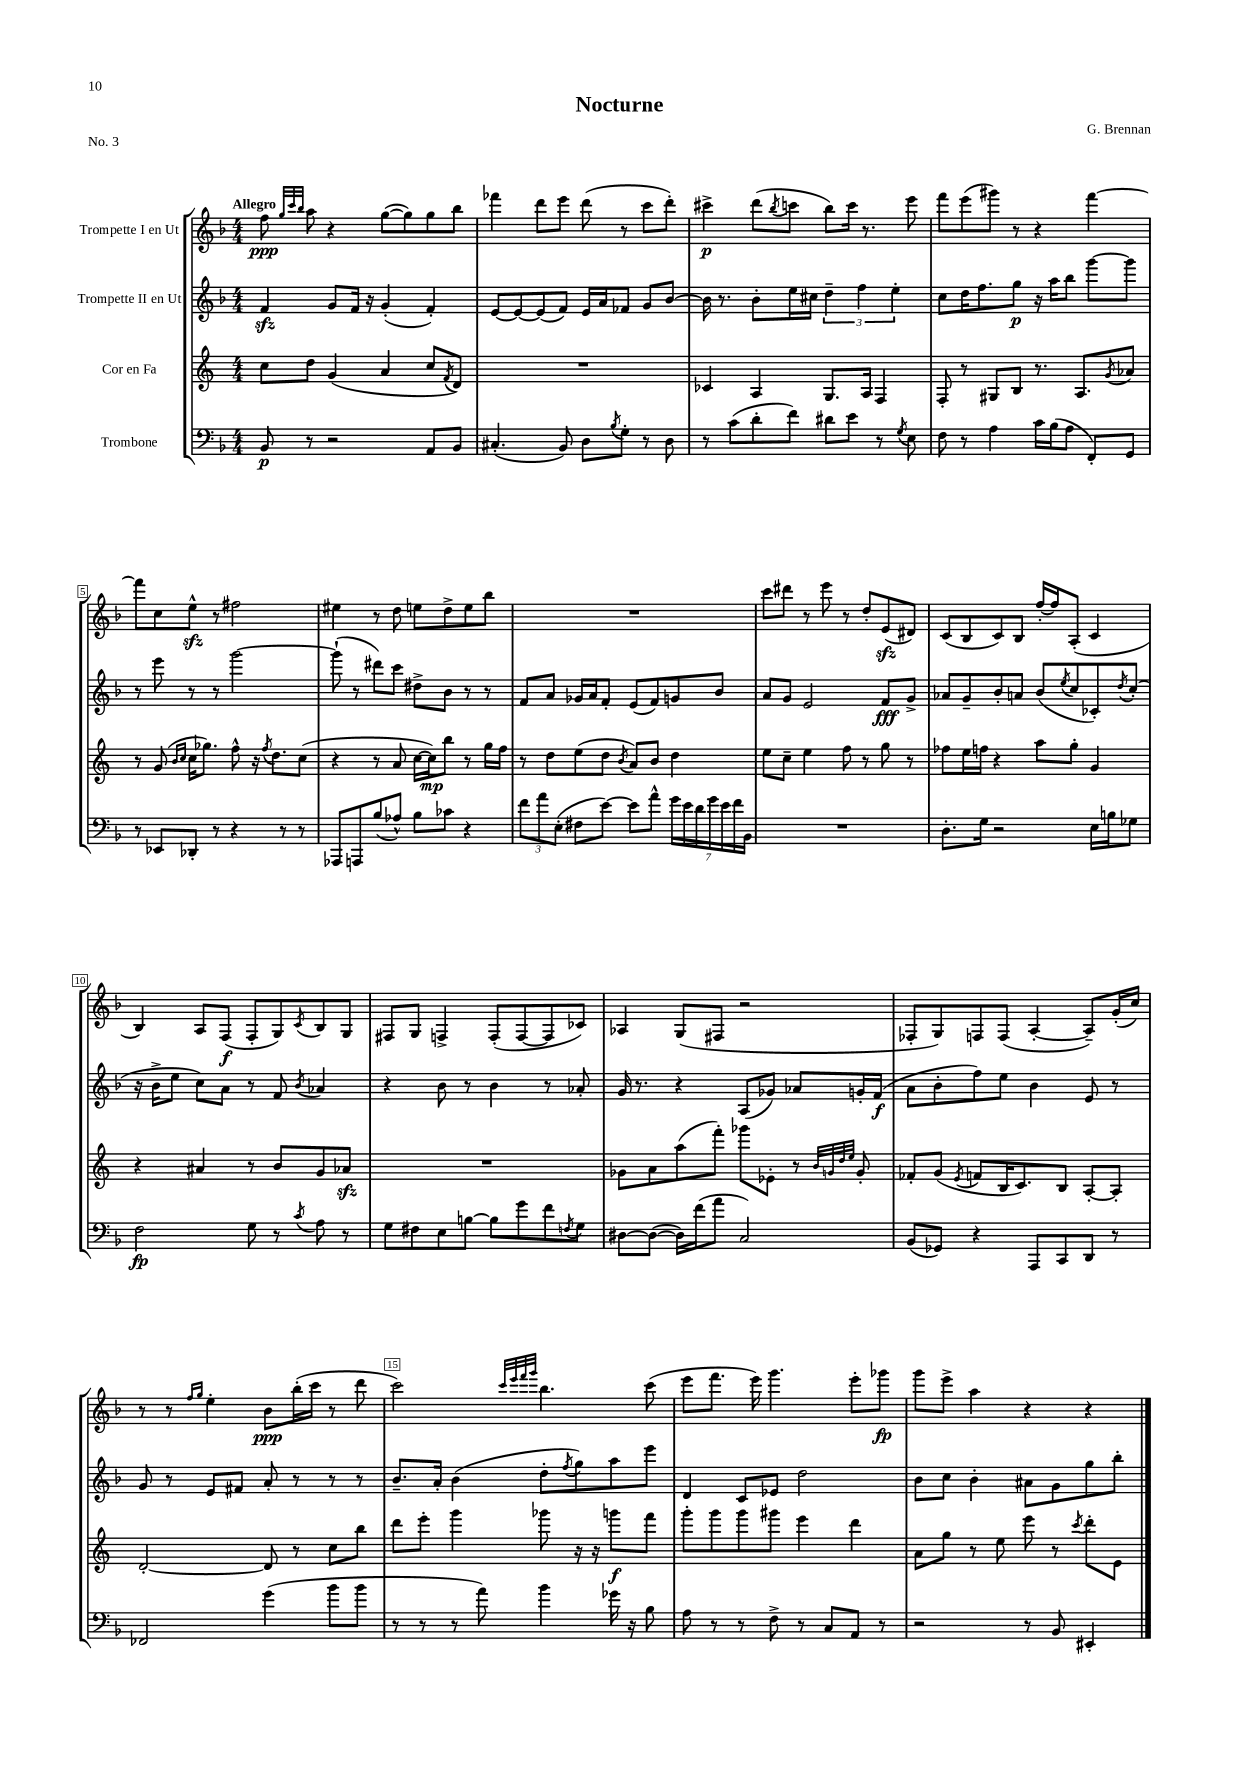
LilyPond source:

\header { title = "Nocturne" composer = "G. Brennan" piece = "No. 3" }
<<
\new StaffGroup <<
\new Staff = "s0" \with { instrumentName = "Trompette I en Ut" } {
    \clef treble \key f \major \numericTimeSignature \time 4/4 \tempo "Allegro"
    f''8\ppp \grace { g''32 c'''32 bes''32 } a''8 r4 g''8~( g''8) g''8 bes''8 |
    fes'''4 d'''8 e'''8 d'''8( r8 c'''8 d'''8-.) |
    cis'''4->\p d'''8( \acciaccatura { bes''8 } c'''8 bes''8) c'''16 r8. e'''8 |
    f'''8 e'''8( gis'''8) r8 r4 f'''4~ |
    f'''8 c''8 e''8-^\sfz r8 fis''2 |
    eis''4 r8 d''8 e''8 d''8-> e''8 bes''8 |
    R1 |
    c'''8 dis'''8 r8 e'''8 r8 d''8-. e'8\sfz( dis'8) |
    c'8( bes8 c'8) bes8 f''16~-. f''16 a8-.( c'4 |
    bes4) a8 f8\f( f8-. g8) \acciaccatura { c'8 } bes8 g8 |
    fis8 g8 f4-> f8-.( f8~ f8 ces'8) |
    aes4 g8( fis8 r2 |
    fes8-. g8) f8 f8( a4~-. a8--) g'16-.( c''16) |
    r8 r8 \grace { f''16 g''16 } e''4-. bes'8\ppp bes''16-.( c'''16 r8 d'''8 |
    c'''2) \grace { c'''32 e'''32 f'''32 g'''32 } bes''4. c'''8( |
    e'''8 f'''8. e'''16) g'''4. e'''8-. ges'''8\fp |
    g'''8 e'''8-> a''4 r4 r4 \bar "|." |
}
\new Staff = "s1" \with { instrumentName = "Trompette II en Ut" } {
    \clef treble \key f \major \numericTimeSignature \time 4/4
    f'4\sfz g'8 f'16 r16 g'4-.( f'4-.) |
    e'8~ e'8~ e'8( f'8) e'16 a'16 fes'8 g'8 bes'8~ |
    bes'16 r8. bes'8-. e''16 cis''16 \tuplet 3/2 { d''4-- f''4 e''4-. } |
    c''8 d''16 f''8. g''8\p r16 a''16 bes''8 g'''8~ g'''8 |
    r8 e'''8 r8 r8 g'''2~ |
    g'''8-!( r8 dis'''8) c'''8 dis''8-> bes'8 r8 r8 |
    f'8 a'8 ges'16 a'16 f'8-. e'8( f'8) g'8 bes'8 |
    a'8 g'8 e'2 f'8\fff g'8-> |
    aes'8 g'8-- bes'8-. a'8 bes'8( \acciaccatura { e''8 } c''8 ces'8-.) \acciaccatura { d''8 } c''8-.( |
    r16 bes'16-> e''8 c''8) a'8 r8 f'8 \acciaccatura { bes'8 } aes'4 |
    r4 bes'8 r8 bes'4 r8 aes'8-. |
    g'16 r8. r4 a8( ges'8) aes'8 g'16-. f'16\f( |
    a'8 bes'8-. f''8) e''8 bes'4 e'8 r8 |
    g'8 r8 e'8 fis'8 a'8-. r8 r8 r8 |
    bes'8.-- a'16-. bes'4( d''8-. \acciaccatura { f''8 } g''8) a''8 e'''8 |
    d'4 c'8 ees'8 d''2 |
    bes'8 c''8 bes'4-. ais'8 g'8 g''8 bes''8-. \bar "|." |
}
\new Staff = "s2" \with { instrumentName = "Cor en Fa" } {
    \clef treble \key c \major \numericTimeSignature \time 4/4
    c''8 d''8 g'4( a'4 c''8 \acciaccatura { f'8 } d'8) |
    R1 |
    ces'4 a4 g8. a16 f4 |
    f8-. r8 gis8 b8 r8. a8. \acciaccatura { g'8 } aes'8 |
    r8 g'8( \grace { b'16 c''16 } c''16 ges''8.) f''8-^ r16 \acciaccatura { f''8 } d''8. c''8( |
    r4 r8 a'8 c''16~ c''16\mp) b''8 r8 g''16 f''16 |
    r8 d''8 e''8( d''8 \acciaccatura { b'8 } a'8) b'8 d''4 |
    e''8 c''8-- e''4 f''8 r8 g''8 r8 |
    fes''8 e''16 f''16 r4 a''8 g''8-. g'4 |
    r4 ais'4 r8 b'8 g'8 aes'8\sfz |
    R1 |
    ges'8 a'8 a''8( f'''8-.) ges'''8 ees'8-. r8 \grace { b'32 g'32 d''32 e''32 } g'8-. |
    fes'8-. g'8( \acciaccatura { e'8 } f'8 b16 c'8.) b8 a8~-. a8-. |
    d'2~-. d'8 r8 c''8 b''8 |
    d'''8 e'''8-. g'''4 ges'''8 r16 r16 g'''8\f f'''8 |
    g'''8-. g'''8 g'''8 gis'''8 e'''4 d'''4 |
    a'8 g''8 r8 e''8 e'''8 r8 \acciaccatura { c'''8 } d'''8-. e'8 \bar "|." |
}
\new Staff = "s3" \with { instrumentName = "Trombone" } {
    \clef bass \key f \major \numericTimeSignature \time 4/4
    bes,8\p r8 r2 a,8 bes,8 |
    cis4.-.( bes,8) d8 \acciaccatura { bes8 } g8-. r8 d8 |
    r8 c'8( d'8-. f'8) dis'8 e'8 r8 \acciaccatura { g8 } e8 |
    f8 r8 a4 c'16 bes16( a8 f,8-.) g,8 |
    r8 ees,8 des,8-. r8 r4 r8 r8 |
    aes,,8 a,,8 bes8( aes8-^) bes8 ces'8 r4 |
    \tuplet 3/2 { f'8 a'8 e8-.( } fis8 e'8~) e'8 a'8-^ \tuplet 7/4 { g'16 e'16 d'16 g'16 e'16 f'16 bes,16 } |
    R1 |
    d8.-. g16 r2 e16 b16 ges8 |
    f2\fp g8 r8 \acciaccatura { c'8 } a8 r8 |
    g8 fis8 e8 b8~ b8 g'8 f'8 \acciaccatura { f8 } g8 |
    dis8~ dis8~( dis16) f'16( a'8 c2) |
    bes,8( ges,8) r4 a,,8 c,8 d,8 r8 |
    fes,2 g'4( bes'8 bes'8 |
    r8 r8 r8 a'8) bes'4 ges'16 r16 bes8 |
    a8 r8 r8 f8-> r8 c8 a,8 r8 |
    r2 r8 bes,8 eis,4-. \bar "|." |
}
>>
>>
\layout { \context { \Score \override BarNumber.break-visibility = ##(#f #t #t) barNumberVisibility = #(every-nth-bar-number-visible 5) \override BarNumber.stencil = #(make-stencil-boxer 0.1 0.3 ly:text-interface::print) } }
